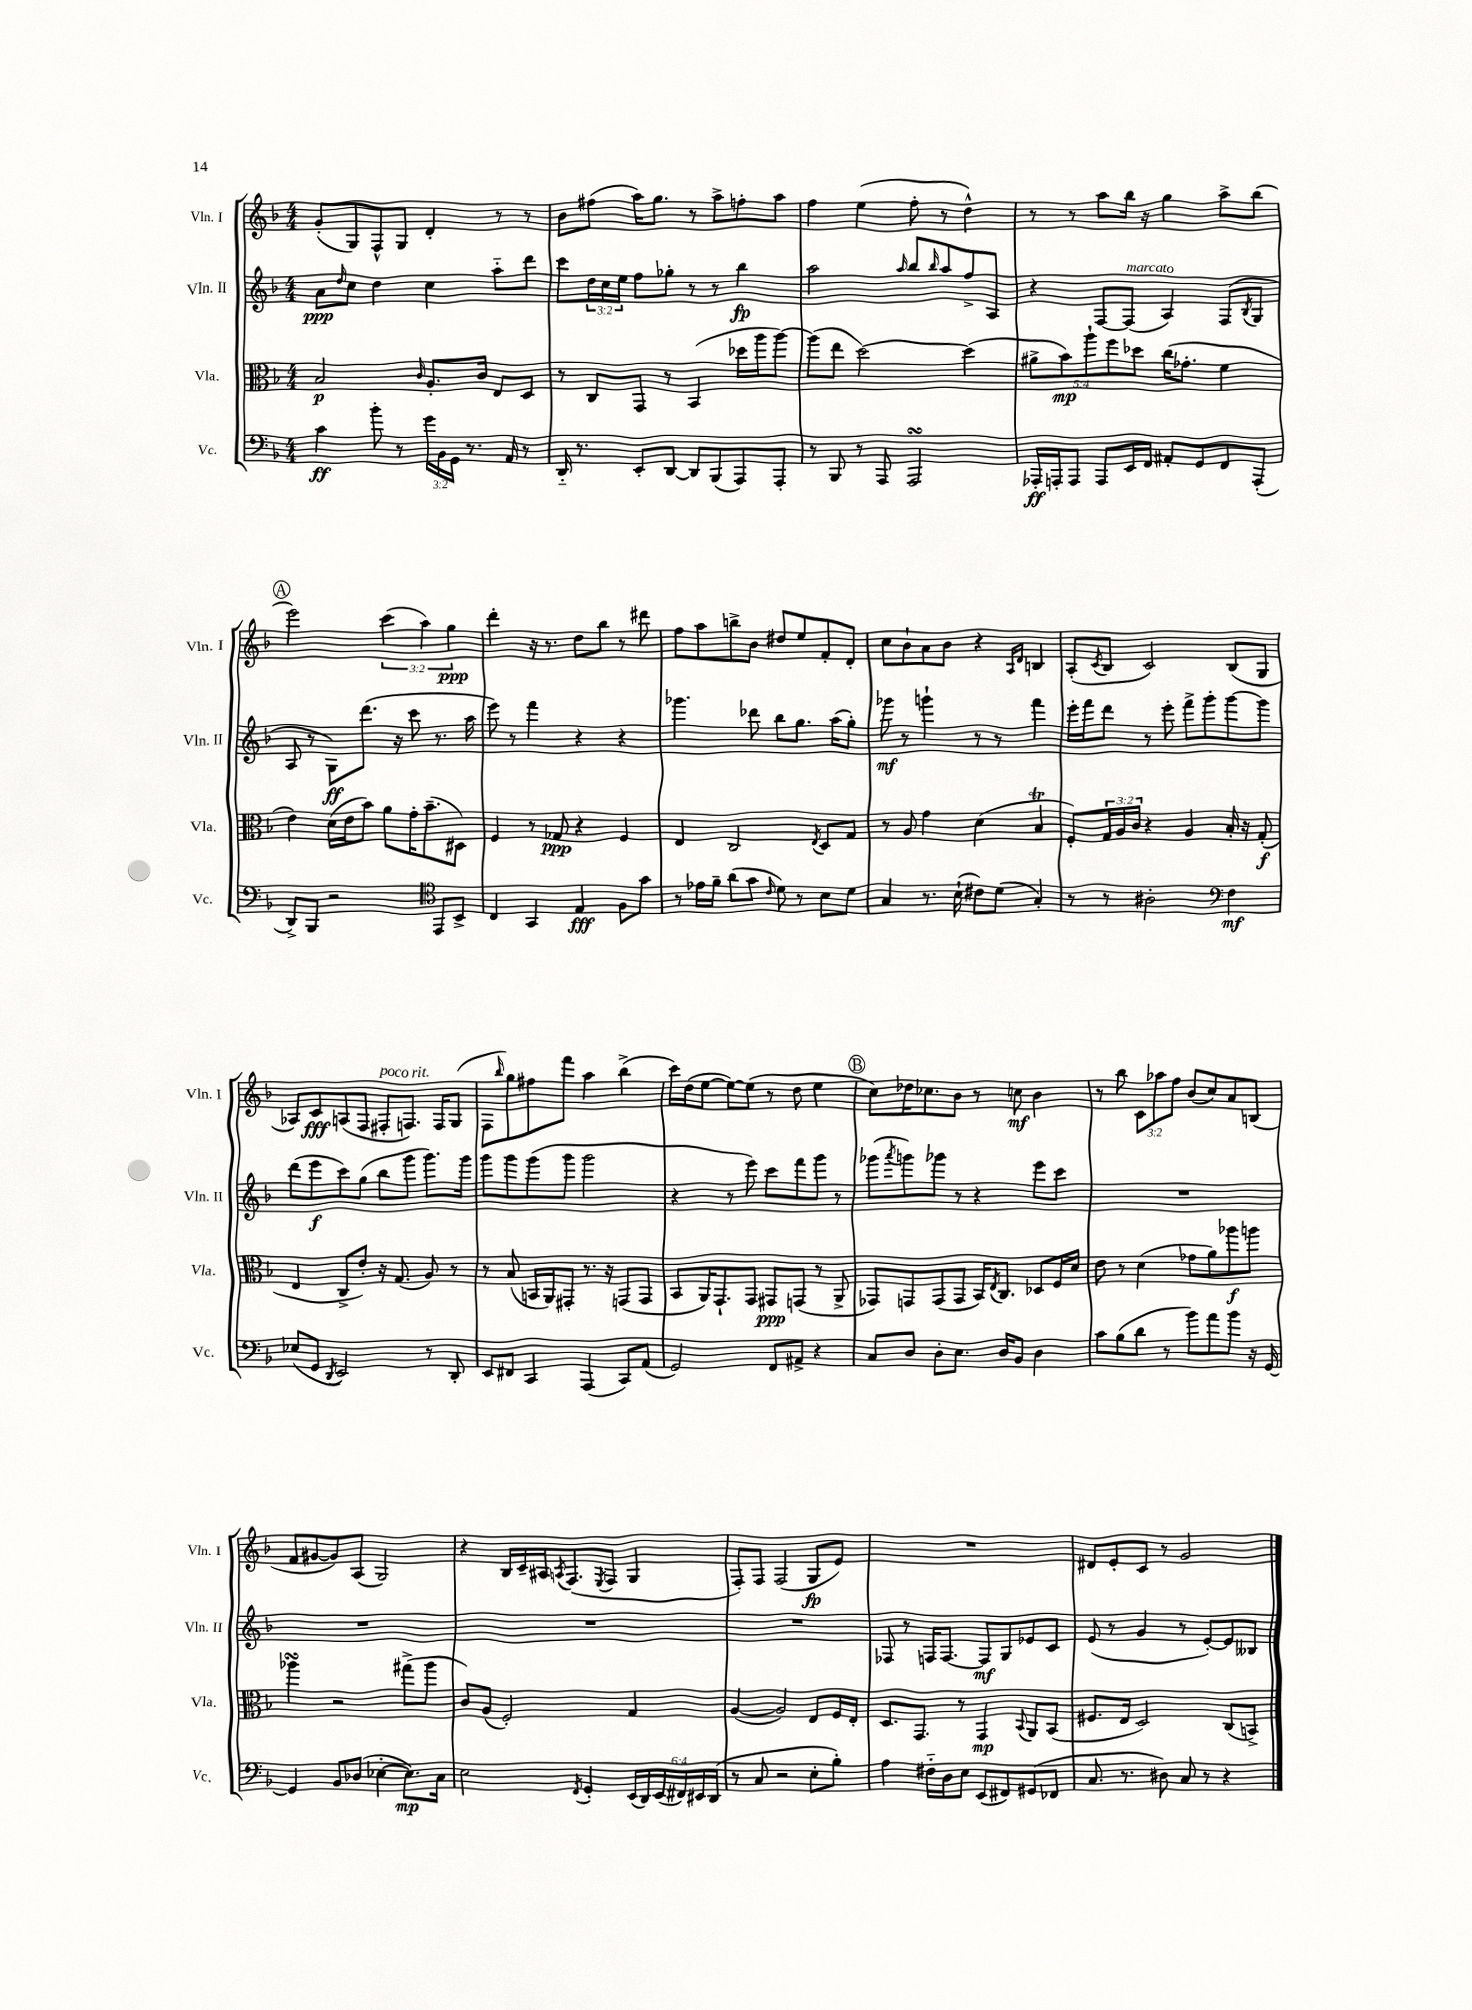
<<
\new StaffGroup <<
\new Staff = "s0" \with { instrumentName = "Vln. I" shortInstrumentName = "Vln. I" } {
    \clef treble \key f \major \numericTimeSignature \time 4/4 \override Staff.TupletNumber.text = #tuplet-number::calc-fraction-text
    g'8-.( g8) f8-^ g8 d'4-. r8 r8 |
    bes'8 fis''8( a''16) g''8. r8 a''8-> f''8-. a''8 |
    f''4 e''4( f''8-. r8 d''4-^) |
    r8 r8 a''8 bes''16 r16 g''4 a''8-> bes''8( |
    \mark \markup { \circle "A" } e'''2) \tuplet 3/2 { c'''4( a''4) g''4\ppp } |
    d'''4-. r16 r8. d''8 bes''8 r8 dis'''8 |
    f''8 a''8 b''8-> bes'8 dis''8 e''8 f'8-. d'8-. |
    c''8 bes'8-! a'8 bes'8 r4 \grace { a16 d'16 } b4 |
    a8-.( \acciaccatura { c'8 } bes8 c'2) bes8( g8 |
    aes8) c'8\fff a8( f8 fis8-.^\markup { \italic "poco rit." } f8.) f16 g8( |
    f8 \grace { bes''16 } g''8) fis''8 f'''8 a''4 bes''4->( |
    c'''16) d''16( e''8~ e''8~) e''8( r8 d''8 e''4 |
    \mark \markup { \circle "B" } c''8) des''16 ces''8. bes'8 r8 c''8\mf bes'4 |
    r8 bes''8 \tuplet 3/2 { c'8 aes''8 f''8 } bes'8( c''8) a'8 b8( |
    f'8 gis'8~ gis'8) a8( g2) |
    r4 bes16 c'16-- ais16 \acciaccatura { a8 } f8.( \acciaccatura { e8 } f8 g4 |
    f8-.) f8 f2( g8\fp e'8) |
    R1 |
    dis'8 e'8-. c'8 r8 g'2 \bar "|." |
}
\new Staff = "s1" \with { instrumentName = "Vln. II" shortInstrumentName = "Vln. II" } {
    \clef treble \key f \major \numericTimeSignature \time 4/4 \override Staff.TupletNumber.text = #tuplet-number::calc-fraction-text
    a'8\ppp \grace { d''16 } c''8 d''4 c''4 a''8-_ d'''8 |
    c'''8 \tuplet 3/2 { d''16 c''16 e''16 } f''8 ges''8-. r8 r8 bes''4\fp |
    a''2 \grace { a''16 } bes''8 \grace { bes''16 } a''8 f''8-> a8 |
    r4 f8~ f8^\markup { \italic "marcato" }( a4) f8( \acciaccatura { bes8 } g8 |
    \mark \markup { \circle "A" } a8 r8 g8\ff) d'''8.( r16 c'''8 r8. a''16 |
    e'''8) r8 f'''4 r4 r4 |
    ges'''4. des'''8 bes''8 g''8. a''16( g''8-.) |
    ges'''8\mf r8 g'''4-! r8 r8 f'''4 |
    e'''16-. f'''16 d'''8 r8 e'''8-. f'''8-> g'''8-. g'''8~ g'''8 |
    d'''8( e'''8\f c'''8) g''8( bes''8 g'''8 g'''8.) g'''16 |
    g'''8 g'''8 g'''8( g'''8 g'''2 |
    r4 r8 e'''8) c'''8 f'''8 g'''8 r8 |
    \mark \markup { \circle "B" } ges'''8( \acciaccatura { a'''8 } g'''8) ges'''8 r8 r4 e'''8 c'''8 |
    R1 |
    R1 |
    R1 |
    R1 |
    fes8 r8 f16 f8.~ f8\mf g8 ees'8 c'8 |
    e'8( r8 g'4 r8 e'8~-.) e'8 beses8 \bar "|." |
}
\new Staff = "s2" \with { instrumentName = "Vla." shortInstrumentName = "Vla." } {
    \clef alto \key f \major \numericTimeSignature \time 4/4 \override Staff.TupletNumber.text = #tuplet-number::calc-fraction-text
    bes2\p \grace { c'16 } a8.-. c'16 e8 d8 |
    r8 c8 g,8 r8 bes,4( des''16 a''16 a''8~) |
    a''8( e''8 d''2~) d''4( |
    \tuplet 5/4 { ais'8-> bes'8\mp) a''8-! f''8 des''8 } c''16( ges'8.-. f'4 |
    \mark \markup { \circle "A" } e'4) d'16( e'16 bes'8) a'8 g'16-. bes'8.--( dis8) |
    f4 r8 ges8\ppp r4 f4 |
    e4 c2 \acciaccatura { e8 } d8 g8 |
    r8 a8 g'4 d'4( bes4\trill |
    f8-.) \tuplet 3/2 { g16 a16 c'16 } r4 a4 bes16-. r16 g8-.\f( |
    e4 c8-> e'8-.) r16 g8.( a8) r8 |
    r8 bes8( b,16 a,16) gis,8-. r8. r16 g,8( g,8 |
    bes,8 a,16) g,8.-! g,8 gis,8\ppp g,8( r8 a,8-> |
    \mark \markup { \circle "B" } ges,8) g,8 g,8( g,8 bes,16) \acciaccatura { e8 } c8. des8 f16 d'16 |
    e'8 r8 d'4( ges'8 a'8) aes''8\f a''8 |
    aes''4\turn r2 gis''8->( aes''8 |
    c'8) a8( f2-.) g4 |
    a4~( a2) e8 f16 e16-. |
    d8. g,8. r8 g,4\mp \appoggiatura { bes,8 } a,8 bes,8( |
    fis8. e16 d2) c8( b,8->) \bar "|." |
}
\new Staff = "s3" \with { instrumentName = "Vc." shortInstrumentName = "Vc." } {
    \clef bass \key f \major \numericTimeSignature \time 4/4 \override Staff.TupletNumber.text = #tuplet-number::calc-fraction-text
    c'4\ff bes'8-. r8 \tuplet 3/2 { g'16 bes,16 g,16 } r8. a,16 r8 |
    d,16-_ r8. e,8-. d,8~ d,8 bes,,8( a,,8) a,,8-. |
    r8 bes,,8 r8 a,,8 a,,2\turn |
    aes,,16-.\ff a,,16-. a,,8 a,,8 e,16 f,16 ais,8-. g,8 f,8 a,,8-.( |
    \mark \markup { \circle "A" } d,8->) bes,,8 r2 \clef tenor e,8 bes,8-> |
    c4 g,4 e4\fff f8 g'8 |
    r8 ees'16 f'16-- a'8( g'8 \grace { c'16 } d'8) r8 bes8 d'8 |
    g4 r8. bes16-!( cis'8) d'8( g4-.) |
    r8 r8 ais2-. \clef bass f4\mf |
    ees8( g,8 \acciaccatura { d,8 } e,2) r8 d,8-. |
    e,8 fis,8 c,4 a,,4( c,8) a,8( |
    g,2) f,8 ais,8-> r4 |
    \mark \markup { \circle "B" } c8 d8 d8-. e8. d16 bes,8 d4 |
    c'8 bes8( d'8 r8 bes'8) a'8 bes'8 r16 g,16~ |
    g,4 bes,8 des8( ees4~-. ees8.\mp) c16 |
    e2 \acciaccatura { f,8 } g,4-. \tuplet 6/4 { e,16( d,16) e,16( fis,16) eis,16 d,16( } |
    r8 c8 r2 e8-. bes8-.) |
    a4 fis16-_ d16 e8 e,8( fis,8) gis,8( fes,8 |
    c8. r8. dis8) c8 r8 r4 \bar "|." |
}
>>
>>
\layout { \context { \Score \remove "Bar_number_engraver" } }
